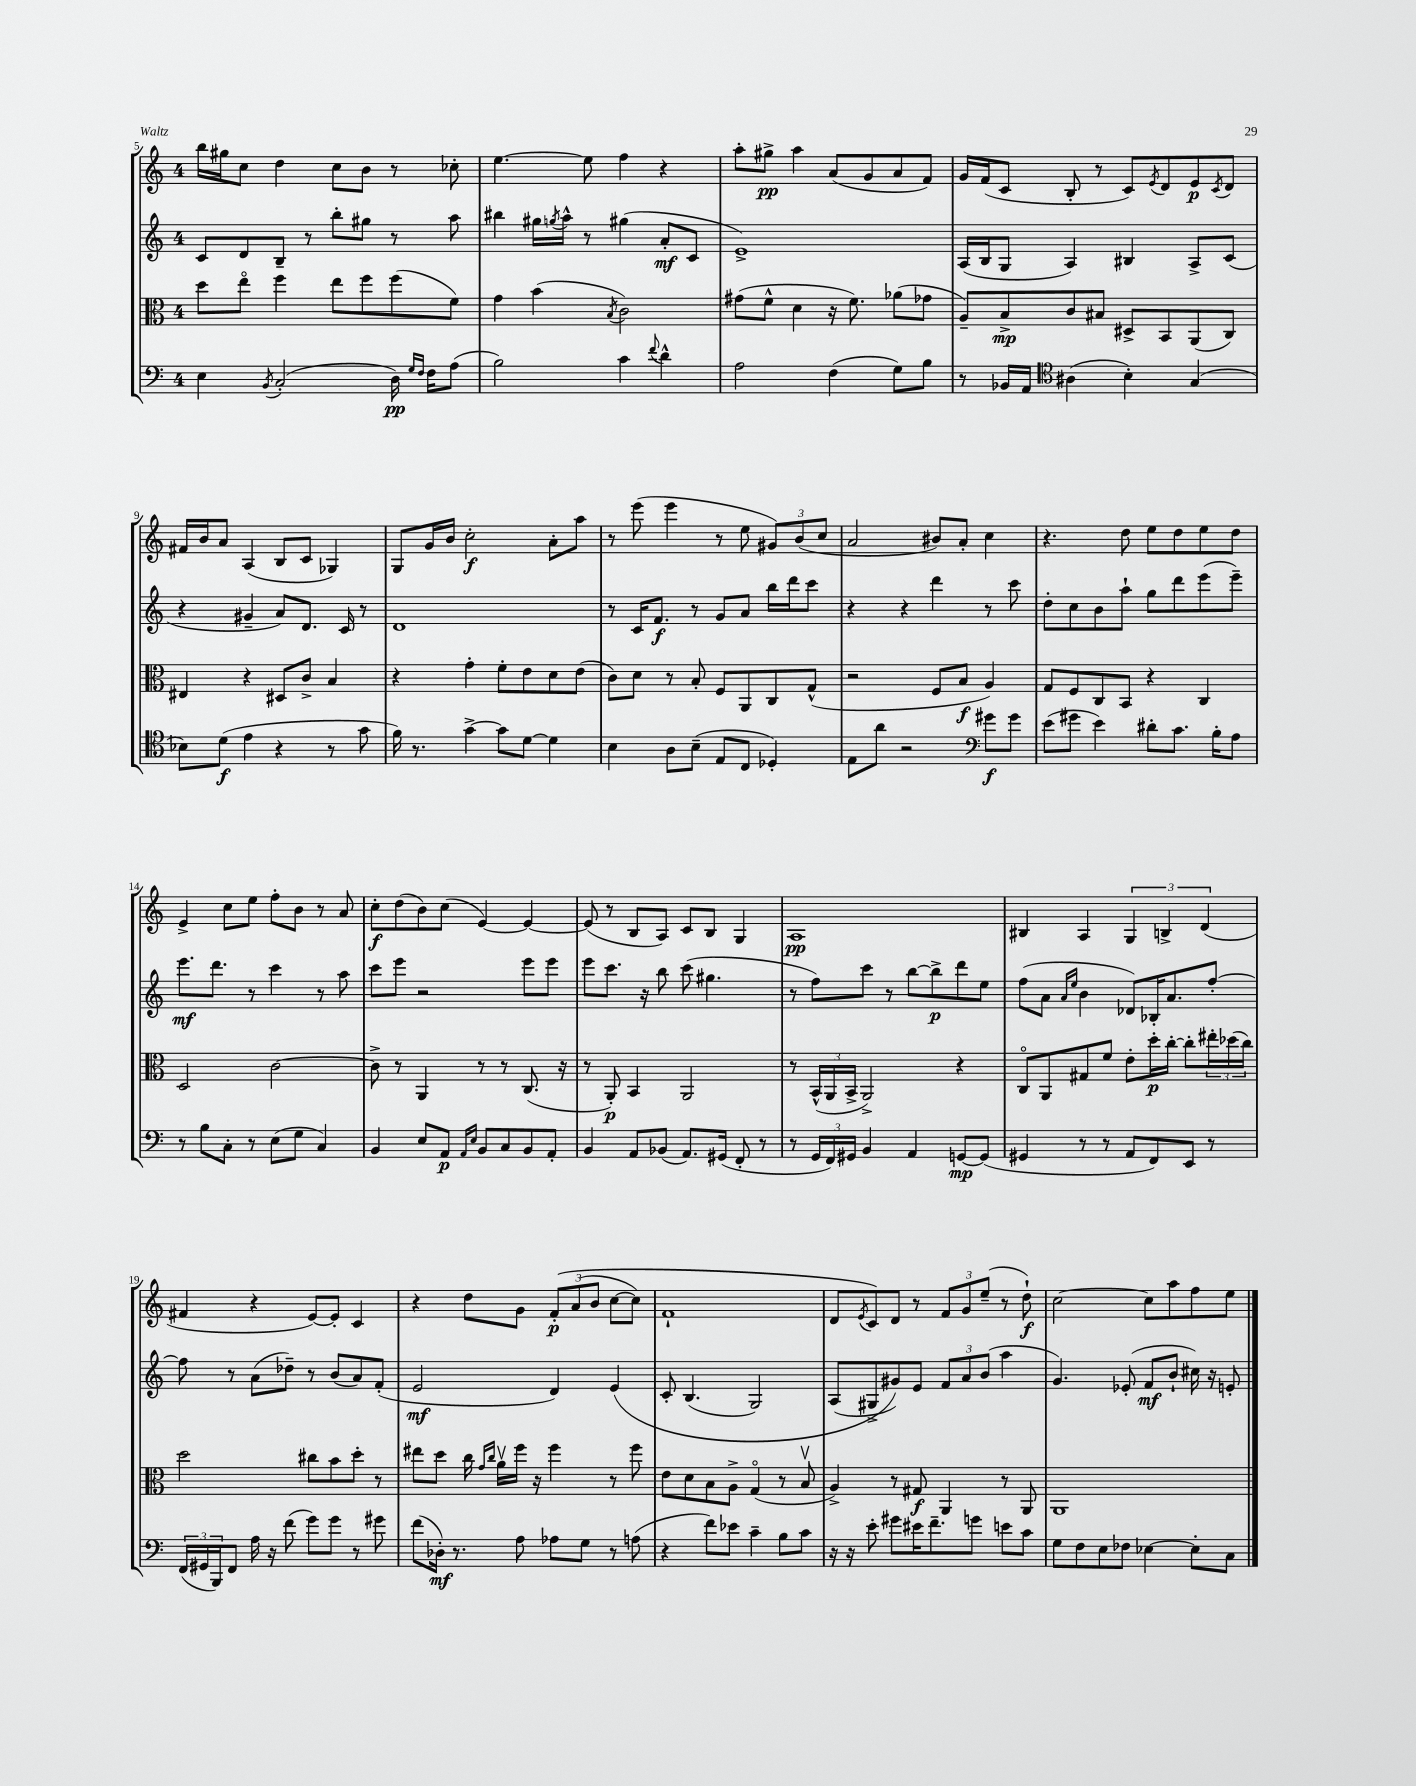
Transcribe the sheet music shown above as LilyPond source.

<<
\new StaffGroup <<
\new Staff = "s0" {
    \clef treble \key c \major \once \override Staff.TimeSignature.style = #'single-digit \time 4/4
    b''16 gis''16 c''8 d''4 c''8 b'8 r8 ces''8-. |
    e''4.~ e''8 f''4 r4 |
    a''8-. gis''8->\pp a''4 a'8( g'8 a'8 f'8) |
    g'16 f'16( c'8 b8-. r8 c'8) \acciaccatura { e'8 } d'8 e'8\p \acciaccatura { c'8 } d'8 |
    fis'16 b'16 a'8 a4( b8 c'8 ges4) |
    g8 g'16 b'16 c''2-.\f a'8-. a''8 |
    r8 e'''8( e'''4 r8 e''8 \tuplet 3/2 { gis'8) b'8( c''8 } |
    a'2 bis'8) a'8-. c''4 |
    r4. d''8 e''8 d''8 e''8 d''8 |
    e'4-> c''8 e''8 f''8-. b'8 r8 a'8 |
    c''8-.\f d''8( b'8) c''8( e'4~) e'4~ |
    e'8( r8 b8 a8) c'8 b8 g4 |
    a1\pp |
    bis4 a4 \tuplet 3/2 { g4 b4-> d'4( } |
    fis'4 r4 e'8~) e'8-. c'4 |
    r4 d''8 g'8 \tuplet 3/2 { f'8-.\p\( a'8( b'8 } c''8~ c''8) |
    f'1-! |
    d'8 \acciaccatura { e'8 } c'8\) d'8 r8 \tuplet 3/2 { f'8 g'8 e''8--( } r8 d''8-!\f) |
    c''2~ c''8 a''8 f''8 e''8 \bar "|." |
}
\new Staff = "s1" {
    \clef treble \key c \major \once \override Staff.TimeSignature.style = #'single-digit \time 4/4
    c'8 d'8 b8-- r8 b''8-. gis''8 r8 a''8 |
    bis''4 gis''16 \acciaccatura { g''8 } a''16-^ r8 gis''4( a'8-.\mf c'8 |
    e'1->) |
    a16( b16 g8 a4) bis4 a8-> c'8( |
    r4 gis'4-- a'8) d'8. c'16 r8 |
    d'1 |
    r8 c'16 f'8.\f r8 g'8 a'8 b''16 d'''16 c'''8 |
    r4 r4 d'''4 r8 c'''8 |
    d''8-. c''8 b'8 a''8-! g''8 d'''8 e'''8( e'''8--) |
    e'''8.\mf d'''8. r8 c'''4 r8 a''8 |
    c'''8 e'''8 r2 e'''8 e'''8 |
    e'''8 c'''8. r16 b''8 c'''8( gis''4. |
    r8 f''8) c'''8 r8 b''8~ b''8->\p d'''8 e''8 |
    f''8( a'8 \grace { a'16 e''16 } b'4 des'8) bes16-. a'8. f''8~-. |
    f''8 r8 a'8( des''8--) r8 b'8( a'8) f'8-.( |
    e'2\mf d'4) e'4\( |
    c'8-. b4.( g2) |
    a8( gis8-> gis'8)\) e'8 \tuplet 3/2 { f'8 a'8 b'8( } a''4 |
    g'4.) ees'8-.( f'8\mf b'8-! cis''16) r16 e'8-. \bar "|." |
}
\new Staff = "s2" {
    \clef alto \key c \major \once \override Staff.TimeSignature.style = #'single-digit \time 4/4
    d''8 e''8\flageolet f''4 e''8 f''8 f''8( f'8) |
    g'4 b'4( \acciaccatura { b8 } c'2) |
    gis'8( f'8-^ d'4 r16 f'8.) aes'8( ges'8 |
    a8--) b8->\mp c'8 bis8 dis8-> b,8 a,8( c8) |
    eis4 r4 dis8 c'8-> b4 |
    r4 g'4-. f'8-. e'8 d'8 e'8( |
    c'8) d'8 r8 b8-. f8 a,8 c8 g8-^( |
    r2 f8 b8\f a4) |
    g8 f8 c8 b,8 r4 c4 |
    d2 c'2~ |
    c'8-> r8 a,4 r8 r8 c8.( r16 |
    r8 a,8-.\p) b,4 a,2 |
    r8 \tuplet 3/2 { b,16-^( a,16 b,16-> } a,2->) r4 |
    c8\flageolet a,8 gis8 f'8 e'8-. d''16-.\p c''16~-. c''8-. \tuplet 3/2 { eis''16-. des''16( c''16) } |
    d''2 cis''8 b'8 d''8-. r8 |
    eis''8 d''8 c''16 \grace { g'16 c''16 } a'16\upbow f''16 r16 f''4 r8 f''8 |
    e'8 d'8 b8 a8-> g4\flageolet( r8 b8\upbow |
    a4->) r8 gis8\f a,4 r8 a,8 |
    a,1 \bar "|." |
}
\new Staff = "s3" {
    \clef bass \key c \major \once \override Staff.TimeSignature.style = #'single-digit \time 4/4
    e4 \acciaccatura { b,8 } c2-.( d16\pp) \grace { g16 f16 } f16 a8( |
    b2) c'4 \appoggiatura { f'8 } d'4-^ |
    a2 f4( g8) b8 |
    r8 bes,16 a,16 \clef tenor ais4( b4-.) g4( |
    bes8) d'8\f( e'4 r4 r8 g'8 |
    f'16) r8. g'4~-> g'8 d'8~ d'4 |
    b4 a8 b8--( e8 c8 des4-.) |
    e8 a'8 r2 \clef bass gis'8\f gis'8 |
    e'8( gis'8 e'4) dis'8-. c'8. b16-. a8 |
    r8 b8 c8-. r8 e8( g8 c4) |
    b,4 e8 a,8\p \grace { a,16 e16 } b,8 c8 b,8 a,8-. |
    b,4 a,8 bes,8( a,8.) gis,16( f,8-. r8 |
    r8 \tuplet 3/2 { g,16 f,16) gis,16 } b,4 a,4 g,8~\mp g,8( |
    gis,4 r8 r8 a,8 f,8) e,8 r8 |
    \tuplet 3/2 { f,16( gis,16 b,,16) } f,8 a16 r16 f'8( g'8) g'8 r8 gis'8 |
    f'8( des16-.\mf) r8. a8 aes8 g8 r8 a8( |
    r4 f'8) ees'8 c'4-- b8 c'8 |
    r16 r16 e'8-. gis'8 eis'16 f'8.-- g'8 e'8 c'8 |
    g8 f8 e8 fes8 ees4~ ees8-. c8 \bar "|." |
}
>>
>>
\layout { \context { \Score currentBarNumber = #5 } }
